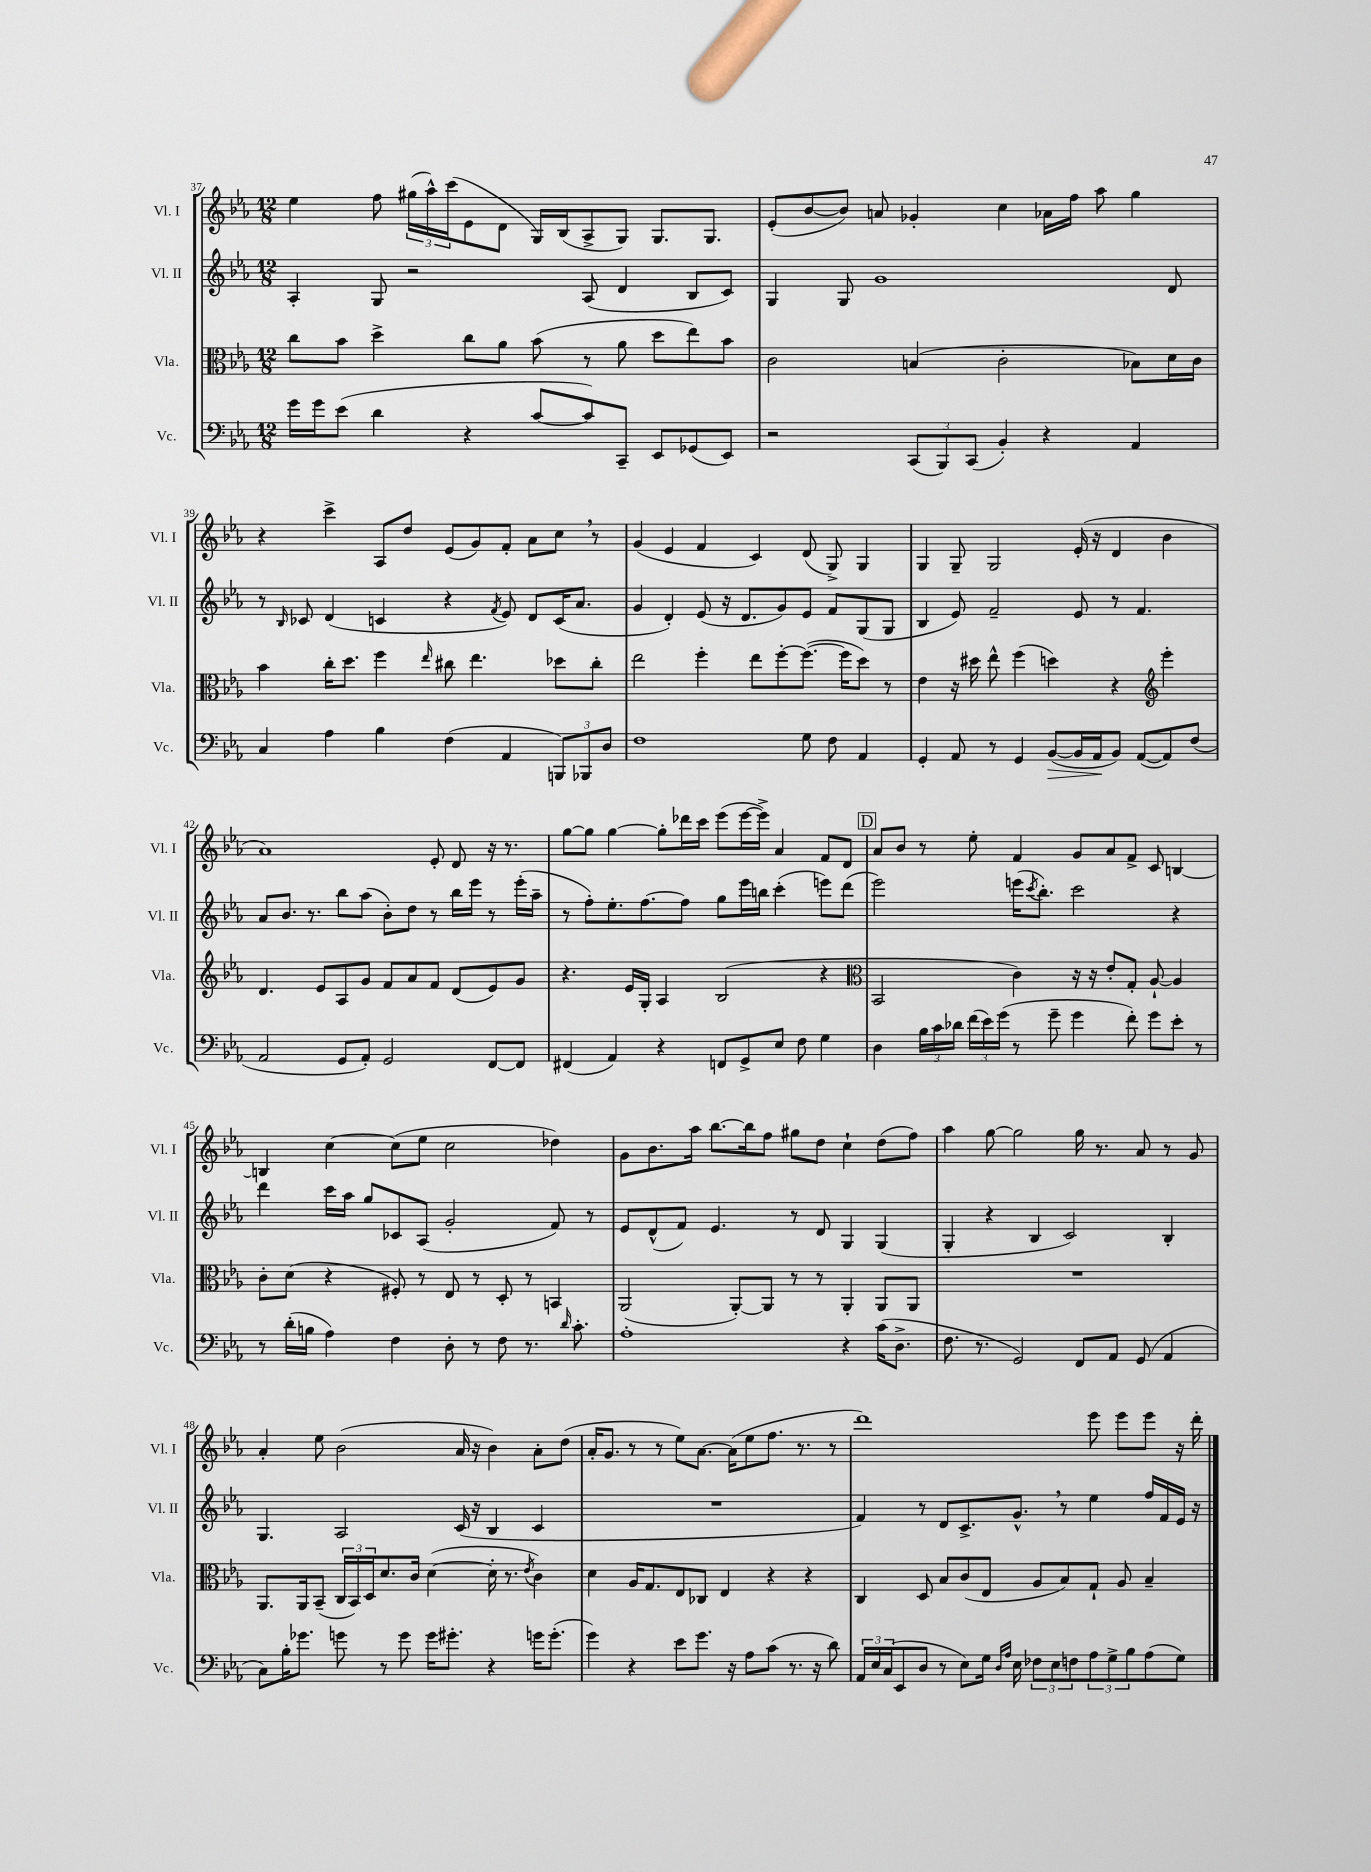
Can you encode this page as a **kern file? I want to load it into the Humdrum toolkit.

**kern	**kern	**kern	**kern
*staff4	*staff3	*staff2	*staff1
*clefF4	*clefC3	*clefG2	*clefG2
*k[b-e-a-]	*k[b-e-a-]	*k[b-e-a-]	*k[b-e-a-]
*M12/8	*M12/8	*M12/8	*M12/8
16g	8cc	4A-'	4ee-
16g	.	.	.
(8e-	8b-	.	.
4d	4dd^	8G	8ff
.	.	2r	(24gg#
.	.	.	24aa-^^)
.	.	.	(24ccc
4r	8cc	.	8e-
.	8a-	.	8d
[8c	(8b-	.	16G)
.	.	.	(16B-
8c])	8r	(8A-	8A-^
8CC~	8a-	4d	8G)
8EE-	8dd	.	8.G
(8GG-	8ee-)	8B-	.
.	.	.	8.G
8EE-)	8b-	8c)	.
=	=	=	=
2r	2c	4G	(8e-'
.	.	.	[8b-
.	.	8G	8b-])
.	.	1g	8a
(12CC	(4B	.	4g-'
12BBB-)	.	.	.
(12CC	.	.	.
4BB-')	2c'	.	4cc
4r	.	.	16a-
.	.	.	16ff
.	.	.	8aa-
4AA-	8B-)	.	4gg
.	16d	8d	.
.	16c	.	.
=	=	=	=
4C	4b-	8r	4r
.	.	16qqB-	.
.	.	8c-	.
4A-	16cc'	(4d	4ccc^
.	8.dd	.	.
4B-	4ff	4c	8A-
.	.	.	8dd
.	16qqee-	.	.
(4F	8cc#	4r	(8e-
.	4.ee-	.	8g)
.	.	8qf	.
4AA-	.	8e-)	8f'
.	.	8d	8a-
12BBB)	8dd-	(16c	8cc
.	.	8.a-	.
12BBB-	.	.	.
.	8cc#'	.	8r
12D	.	.	.
=	=	=	=
1F	2ee-	4g	(4g
.	.	4d')	4e-
.	4ff'	(8e-	4f
.	.	16r	.
.	.	8.d	.
.	8ee-	.	4c)
.	[8ff'	8g)	.
8G	(8.ff_	8e-	(8d
8F	.	8f	8G^)
.	16ff]	.	.
4AA-	8dd)	(8G	4G
.	8r	8G	.
=	=	=	=
4GG'	4e-	4B-	4G
8AA-	16r	8e-)	8G~
.	16dd#	.	.
8r	8ee-^^	2f~	2G
4GG	(4ff	.	.
([8BB-	4dd)	.	.
16BB-]	.	8e-	(16e-'
16AA-	.	.	16r
8BB-)	4r	8r	4d
([8AA-	.	4.f	.
*	*clefG2	*	*
8AA-])	4eee-'	.	4b-
(8F	.	.	.
=	=	=	=
2AA-	4.d	8a-	1a-)
.	.	8.b-	.
.	.	8.r	.
.	8e-	.	.
8GG	8A-	8bb-	.
8AA-')	8g	(8aa-	.
2GG	8f	8b-')	.
.	8a-	8dd	.
.	8f	8r	8e-'
.	(8d	16bb-	8d
.	.	16eee-	.
[8FF	8e-)	8r	16r
.	.	.	8.r
8FF]	8g	(16eee-'	.
.	.	16aa-~	.
=	=	=	=
(4FF#	4.r	8r	[8gg
.	.	8ff')	8gg]
4AA-)	.	8.ee-'	[4gg
.	16e-	.	.
.	16G'	[8.ff	.
4r	4A-	.	8gg']
.	.	8ff]	16ddd-
.	.	.	16ccc
8FF	(2B-	8gg	(8eee-
8GG^	.	16eee-	[16eee-
.	.	16bb	16eee-^])
8E-	.	(4ccc'	4a-
8F	.	.	.
4G	4r	8eee)	8f
.	.	(8ddd	8d
=	=	=	=
*	*clefC3	*	*
4D	2BB-	2eee-)	8a-
.	.	.	8b-
24B-	.	.	8r
24c	.	.	.
24d-	.	.	.
(24f	.	.	8ee-'
24e-)	.	.	.
(24g	.	.	.
8r	4c)	(16eee	4f
.	.	8qccc	.
.	.	8.bb-')	.
8g~	.	.	.
4g	16r	2ccc	8g
.	16r	.	.
.	8e-'	.	8a-
8f')	8G'	.	8f^
8g	[8A-`	.	8c
8e-'	4A-]	4r	[4B
8r	.	.	.
=	=	=	=
8r	8c'	4ddd	4B]
(16d'	(8d	.	.
16B	.	.	.
4A-)	4r	16ccc	[4cc
.	.	16aa-	.
.	.	8gg	.
4F	8F#')	8c-	(8cc]
.	8r	(8A-	8ee-
8D'	8E-	2g'	2cc
8r	8r	.	.
8F	8D'	.	.
8.r	8r	.	.
.	4BB	8f)	4dd-)
16qqd	.	.	.
8.c'	.	.	.
.	.	8r	.
=	=	=	=
1A-'	(2AA-	8e-	8g
.	.	(8d^^	8.b-
.	.	8f)	.
.	.	.	16aa-
.	.	4.e-	[8.bb-
.	[8AA-')	.	.
.	.	.	16bb-]
.	8AA-]	.	8ff
.	8r	8r	8gg#
.	8r	8d	8dd
4r	4AA-'	4G	4cc`
(16c	8AA-	(4G	(8dd
8.D^	.	.	.
.	8AA-	.	8ff)
=	=	=	=
8.F	1.r	4G'	4aa-
8.r	.	.	.
.	.	4r	[8gg
2GG)	.	.	2gg]
.	.	4B-	.
.	.	2c)	.
8FF	.	.	16gg
.	.	.	8.r
8AA-	.	.	.
(8GG	.	.	8a-
4AA-	.	4B-'	8r
.	.	.	8g
=	=	=	=
8C)	8.AA-	4.G	4a-'
16B-'	.	.	.
8.g-	16AA-	.	.
.	(8BB-~	.	8ee-
8g	24C	2A-	(2b-
.	24BB-)	.	.
.	24D	.	.
8r	8.d	.	.
8g	.	.	.
.	16c	.	.
16g	([4d	.	.
8.g#'	.	.	.
.	.	(16c	16a-
.	.	16r	16r
4r	16d']	4B-	4b-)
.	8.r	.	.
.	8qe-	.	.
16g	4c)	4c	8a-'
(8.g'	.	.	.
.	.	.	(8dd
=	=	=	=
4g)	4d	1.r	16a-'
.	.	.	8.g
4r	16A-	.	8r
.	8.G	.	.
.	.	.	8r
8e-	8E-	.	8ee-)
8.g	8C-	.	[8.a-
.	4E-	.	.
16r	.	.	(16a-]
8A-	.	.	8ee-
(8c	4r	.	8.ff
8.r	.	.	.
.	.	.	8.r
.	4r	.	.
16r	.	.	.
8d)	.	.	8r
=	=	=	=
24AA-	4C	4f)	1ddd)
24E-	.	.	.
(24C	.	.	.
8EE-	.	.	.
8D	8D	8r	.
8r	8B-	8d	.
8E-)	(8c	8.c^	.
16G	8E-	.	.
16qqD	.	.	.
16qqA-	.	.	.
16E-	.	8.g^^	.
12F-	8A-	.	.
12E-	.	.	.
.	8B-)	8r	.
12F	.	.	.
12A-	8G`	4ee-	8eee-
12G^	.	.	.
.	8A-	.	8eee-
12B-	.	.	.
(8A-	4B-~	16ff	8eee-
.	.	16f	.
8G)	.	16e-	16r
.	.	16r	16ddd'
==	==	==	==
*-	*-	*-	*-
